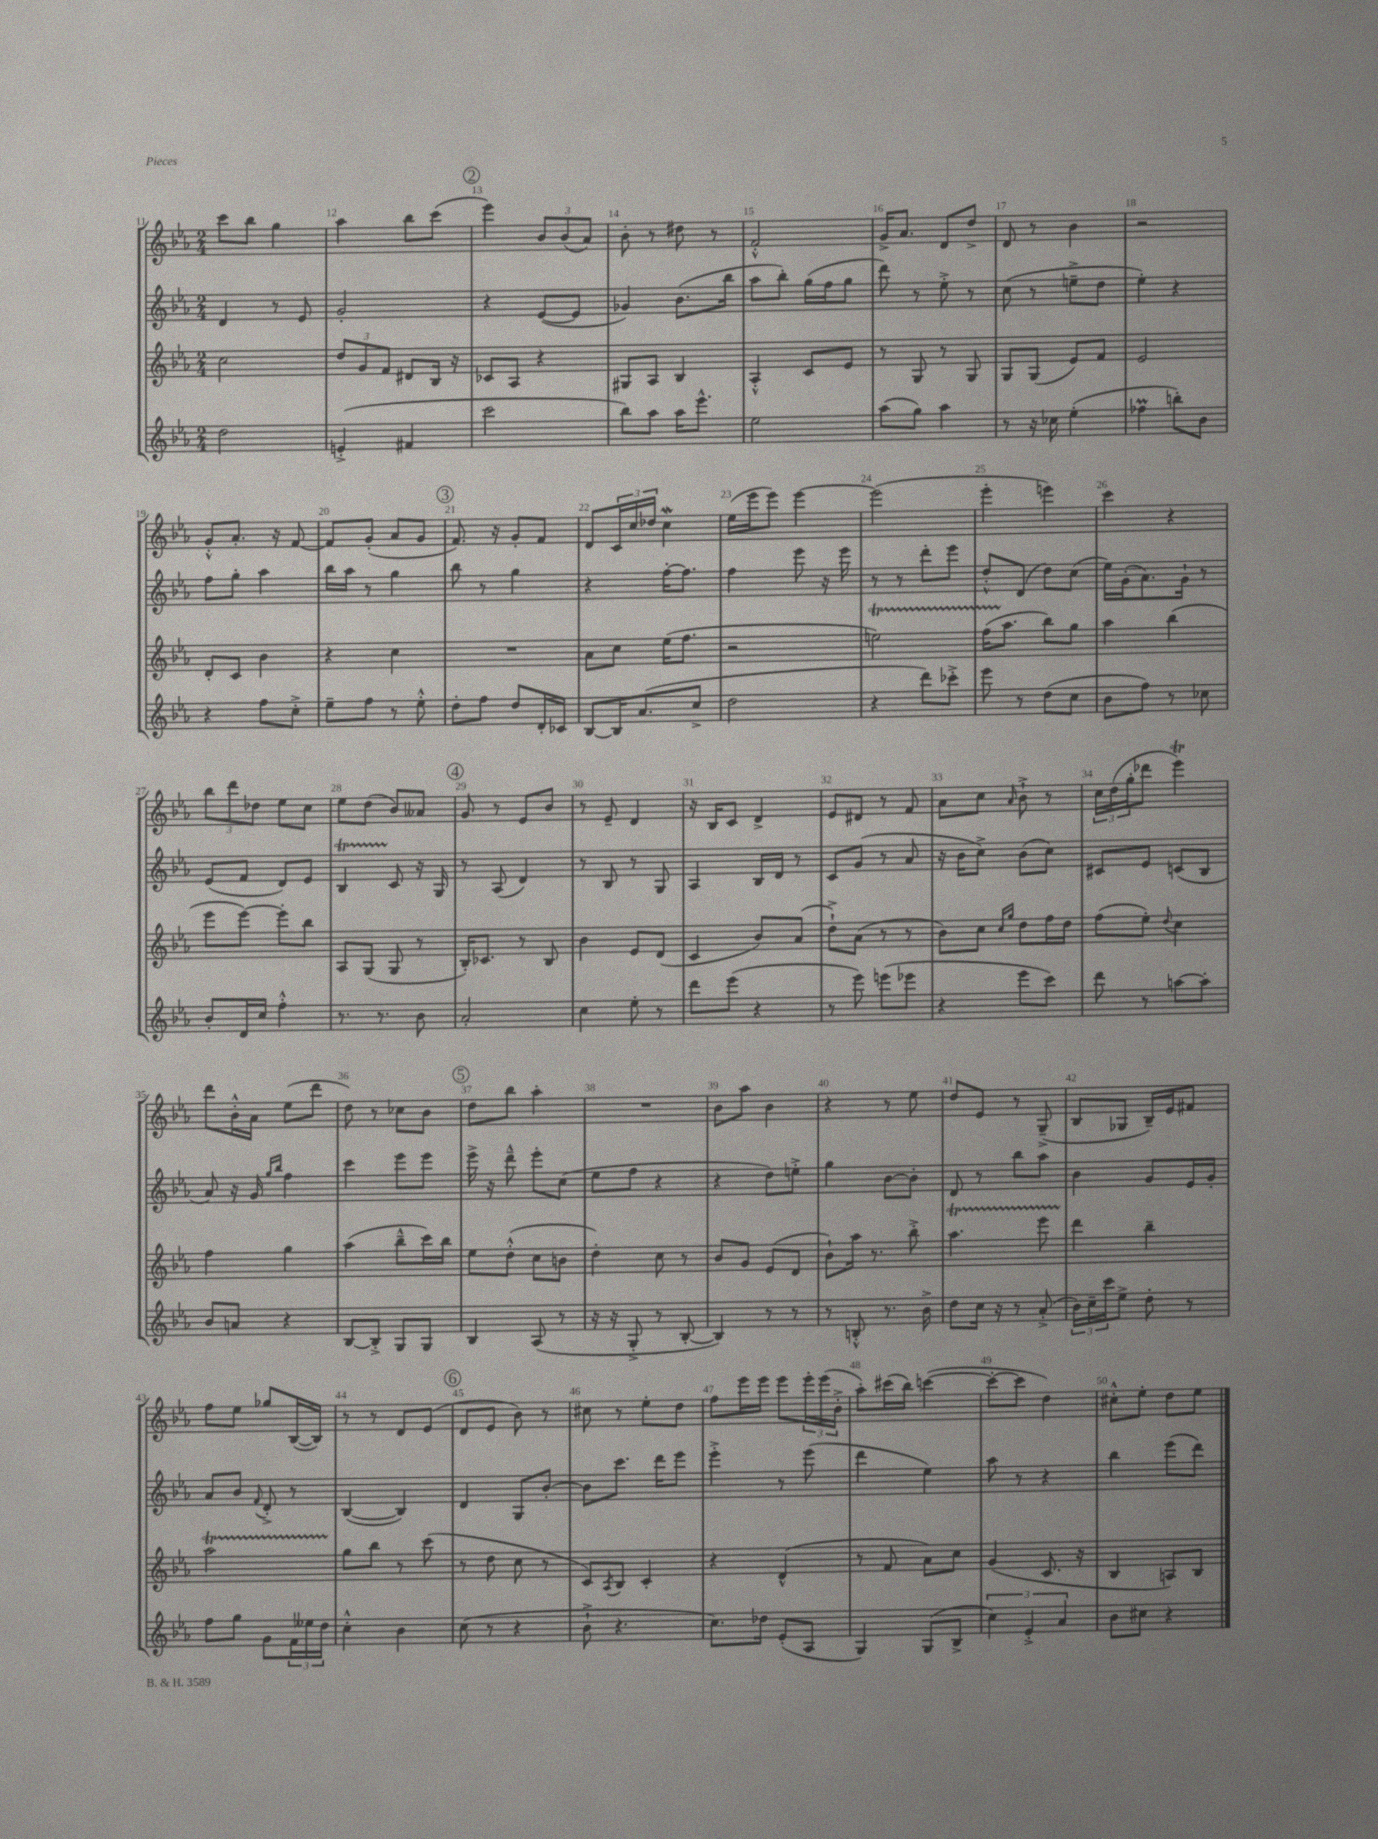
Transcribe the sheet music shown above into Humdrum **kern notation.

**kern	**kern	**kern	**kern
*part4	*part3	*part2	*part1
*staff4	*staff3	*staff2	*staff1
*clefG2	*clefG2	*clefG2	*clefG2
*k[b-e-a-]	*k[b-e-a-]	*k[b-e-a-]	*k[b-e-a-]
*M2/4	*M2/4	*M2/4	*M2/4
=11	=11	=11	=11
2dd\	2cc\	4d/	8ccc\L
.	.	.	8bb-\J
.	.	8r	4gg\
.	.	8e-/	.
=12	=12	=12	=12
(4en'^/	12dd/L	2g'/	4aa-\
.	12g/	.	.
.	12f/J	.	.
4f#X/	8d#X/L	.	8bb-\L
.	16B-/Jk	.	(8ccc\J
.	16r	.	.
!!LO:REH:place=s1:t=2
=13	=13	=13	=13
2ccc\	8c-X/L	4r	4eee-\)
.	8A-/J	.	.
.	4r	([8e-/L	12b-/L
.	.	.	(12b-/
.	.	8e-/J]	.
.	.	.	12a-/J)
=14	=14	=14	=14
8bb-\L)	8G#X/L	4g-X/)	8b-'\
8aa-\J	8A-/J	.	8r
16aa-\KL	4B-/	(8.b-\L	8dd#X\
8.eee-^^\J	.	.	.
.	.	.	8r
.	.	16bb-\Jk	.
=15	=15	=15	=15
2ee-\	4A-'^^/	8aa-\L	2f'^^/
.	.	8bb-'\J)	.
.	8c/L	(16gg\LL	.
.	.	16ff\J	.
.	8e-/J	8gg\J	.
=16	=16	=16	=16
(8aa-\L	8r	8ddd\)	16g^/KL
.	.	.	8.a-/J
8gg\J)	8G/	8r	.
4aa-\	8r	8ee-'^\	8d/L
.	8G/	8r	8dd^/J
=17	=17	=17	=17
8r	8G/L	(8cc\	8d/
16r	(8G/J	8r	8r
16cc-X\	.	.	.
(4ee-'\	8e-/L)	8een~^\L	4b-\
.	8f/J	8dd\J	.
=18	=18	=18	=18
4ff-XM\	2e-/	4ee-'\)	2r
8bbn'\L)	.	4r	.
8b-\J	.	.	.
!!LO:LB:g=z
=19	=19	=19	=19
4r	8d'/L	8ff\L	8g'^^/L
.	8c/J	8gg'\J	8.a-'/J
8ff\L	4b-\	4aa-\	.
.	.	.	16r
8cc'^\J	.	.	[8f/
=20	=20	=20	=20
8ee-~\L	4r	16bb-\LL	8f/L]
.	.	16aa-\JJ	.
8ff\J	.	8r	(8g'/J
8r	4cc\	4gg\	8a-/L
8ee-'^^\	.	.	8g/J
!!LO:REH:place=s1:t=3
=21	=21	=21	=21
8dd'\L	2r	8bb-\	8.f/)
8ff\J	.	8r	.
.	.	.	16r
8dd/L	.	4gg\	8g'/L
16d'/L	.	.	8f/J
16c-X/JJ	.	.	.
=22	=22	=22	=22
[8B-/L	8a-\L	4r	8d/L
16B-/K]	8cc\J	.	24c/L
.	.	.	24cc/
(8.a-/	.	.	.
.	.	.	24dd-X/JJ
.	(16ee-\KL	[16ff'\KL	4ccW\
.	8.ff\J	8.ff\J]	.
8cc^/J	.	.	.
=23	=23	=23	=23
2dd\	2r	4ff\	(16ee-\LL
.	.	.	16eee-\J
.	.	.	8eee-\J)
.	.	8eee-\	[4eee-\
.	.	16r	.
.	.	16eee-\	.
=24	=24	=24	=24
4r	2eent\)	8r	(2eee-\]
.	.	8r	.
8ddd\L)	.	8ddd'\L	.
8ccc-X'^\J	.	8eee-\J	.
=25	=25	=25	=25
8eee-\	(16ffTTT\KL	8dd'^^/L	4eee-'\
.	8.aa-\J	.	.
8r	.	(8d/J	.
(8dd\L	8bb-\L)	8dd\L)	4eeen\)
8cc\J	8gg\J	(8cc\J	.
=26	=26	=26	=26
8b-\L	4aa-\	16ee-\LL)	4ccc\
.	.	(16g'\J	.
8ff\J)	.	8.a-\)	.
8r	(4bb-\	.	4r
.	.	16g`\Jk	.
8cc-X\	.	8r	.
!!LO:LB:g=z
=27	=27	=27	=27
8b-'/L	8eee-\L	(8e-/L	12bb-\L
.	.	.	12ddd\
16d/L	[8eee-\J)	8f/J	.
.	.	.	12dd-X\J
16cc/JJ	.	.	.
4ff'^^\	8eee-'\L]	8d/L)	8ee-\L
.	8bb-\J	8e-/J	8cc\J
=28	=28	=28	=28
8.r	8A-/L	4B-T/	8ee-\L
.	(8G/J	.	(8dd\J
8.r	.	.	.
.	8G/	8c/	8b-/L)
8b-\	8r	16r	8a--X/J
.	.	16G/	.
!!LO:REH:place=s1:t=4
=29	=29	=29	=29
2a-'/	16B-'/KL)	8r	8g/
.	8.c-X/J	.	.
.	.	(8A-/	8r
.	8r	4d/)	8e-/L
.	8B-/	.	8b-/J
=30	=30	=30	=30
4cc\	4b-\	8r	8r
.	.	8B-/	8e-~/
8ee-'\	8e-/L	8r	4d/
8r	(8d/J	8G/	.
=31	=31	=31	=31
8ddd\L	4c/	4A-/	16r
.	.	.	16B-/KL
(8eee-\J	.	.	8c/J
4r	8b-/L)	16B-/LL	4d^/
.	.	16d/JJ	.
.	(8a-/J	8r	.
=32	=32	=32	=32
8r	8dd`^\L)	8c/L	8e-/L
8eee-\)	(8a-\J	(8g/J	8d#X/J
(8eeen\L	8r	8r	8r
8eee-X\J	8r	8a-/	8f/
=33	=33	=33	=33
4r	8b-\L)	16r	8a-\L
.	.	16b-\KL	.
.	8cc\J	8cc^\J)	8cc\J
.	16qqcc/LL	.	.
.	16qqgg/JJ	.	16qqa-/
8eee-\L	8dd\L	(8b-\L	8b-`^\
8ccc\J)	16ff\L	8cc\J)	8r
.	16dd\JJ	.	.
=34	=34	=34	=34
8ddd\	(8ff\L	8c#X/L	24cc\LL
.	.	.	(24dd\
.	.	.	24gg'\J
8r	8ee-'\J)	8e-/J	8ddd-X\J
.	8qqdd/	.	.
[8aan\L	4cc\	(8cn/L	4eee-T\)
8aa'\J]	.	8B-/J	.
!!LO:LB:g=z
=35	=35	=35	=35
8b-/L	4ff\	8a-/)	8ddd\L
8an/J	.	16r	16b-'^^\L
.	.	16g/	16a-\JJ
.	.	16qqgg/LL	.
.	.	16qqbb-/JJ	.
4r	4gg\	4ff\	(8ee-\L
.	.	.	8ddd\J
=36	=36	=36	=36
[8B-/L	(4aa-\	4ccc\	8dd\)
8B-'^/J]	.	.	8r
8G/L	8bb-~^^\L	8eee-\L	8cc-X\L
8G/J	16ccc\L)	8eee-\J	8b-\J
.	16bb-\JJ	.	.
!!LO:REH:place=s1:t=5
=37	=37	=37	=37
4B-/	8ee-\L	16eee-^\	8dd\L
.	.	16r	.
.	(8dd'^^\J	8ddd~^^\	8bb-\J
(8A-/	8cc\L	8eee-'\L	4aa-'\
8r	8bn\J	(8cc\J	.
=38	=38	=38	=38
16r	4dd'\)	8ee-\L	2r
16r	.	.	.
8G'^/	.	8ff\J	.
8r	8cc\	4r	.
[8B-'/	8r	.	.
=39	=39	=39	=39
4B-/])	8b-/L	4r	8b-\L
.	8g/J	.	8aa-\J
8r	(8e-/L	8dd\L)	4b-\
8r	8d/J	8een'^\J	.
=40	=40	=40	=40
8r	8b-`\L)	4gg\	4r
8Bn'^^/	16aa-\Jk	.	.
.	8.r	.	.
8.r	.	[8b-\L	8r
.	8bb-'^\	8b-'\J]	8ee-\
16b-^\	.	.	.
=41	=41	=41	=41
8dd\L	4.aa-T\	8d/	8dd/L
16cc\Jk	.	8r	8e-/J
16r	.	.	.
8r	.	8bb-\L	8r
(8a-'^/	8eee-TTT\	8aa-\J	(8G~^/
=42	=42	=42	=42
24b-\LL)	4ddd\	4b-\	8B-/L
24cc~\	.	.	.
24ccc\J	.	.	.
8ee-^\J	.	.	8G-X/J
8dd'\	4bb-~\	8g/L	16B-~/LL)
.	.	.	16e-/J
8r	.	16e-/L	8f#X/J
.	.	16g'/JJ	.
!!LO:LB:g=z
=43	=43	=43	=43
8ff\L	2aa-T\	8a-/L	8ff\L
8gg\J	.	8b-/J	8ee-\J
.	.	8qqf/	.
8g\L	.	8d'^/	8gg-X/L
24f\L	.	8r	([16B-/L
24ee--X\	.	.	.
.	.	.	16B-/JJ])
24dd\JJ	.	.	.
=44	=44	=44	=44
4cc'^^\	8gg\L	([4B-/	8r
.	8bb-\J	.	8r
4b-\	8r	4B-/])	8d/L
.	(8ccc\	.	(8e-/J
!!LO:REH:place=s1:t=6
=45	=45	=45	=45
(8cc\	8r	4d/	8d/L
8r	8dd\	.	8e-/J
4r	8cc\	8G/L	8b-\)
.	8r	[8b-'/J	8r
=46	=46	=46	=46
8b-`^\	8c/L)	8b-\L]	8cc#X\
.	8qA-/	.	.
4.r	8B-/J	8.ccc\J	8r
.	4c'/	.	8ee-'\L
.	.	16ddd\KL	.
.	.	8eee-\J	8dd\J
=47	=47	=47	=47
8.cc\L)	4r	4eee-'^\	8ff\L
.	.	.	16eee-\L
16dd-X\Jk	.	.	16eee-\JJ
(8e-'/L	(4d^^/	8r	8eee-\L
8A-/J	.	(8eee-\	24eee-'\L
.	.	.	(24eee-\
.	.	.	24b-'^\JJ
=48	=48	=48	=48
4G/)	8r	4ddd\	8aa-'\L)
.	8f/	.	(16ccc#X\L
.	.	.	16bb-\JJ)
(8G/L	8a-\L)	4ee-\)	([4cccn\
8B-^/J	8cc\J	.	.
=49	=49	=49	=49
6cc\)	(4g/	8aa-\	8ccc'\L_
.	.	8r	8ccc\J]
6e-'^/	.	.	.
.	8.c/	4r	4dd\)
6a-/	.	.	.
.	16r	.	.
=50	=50	=50	=50
8b-\L	4B-/	4bb-\	8cc#X'^^\L
8cc#X\J	.	.	8ee-'\J
4r	8An/L)	(8eee-\L	8dd\L
.	8B-/J	8ddd\J)	8ee-\J
==	==	==	==
*-	*-	*-	*-
